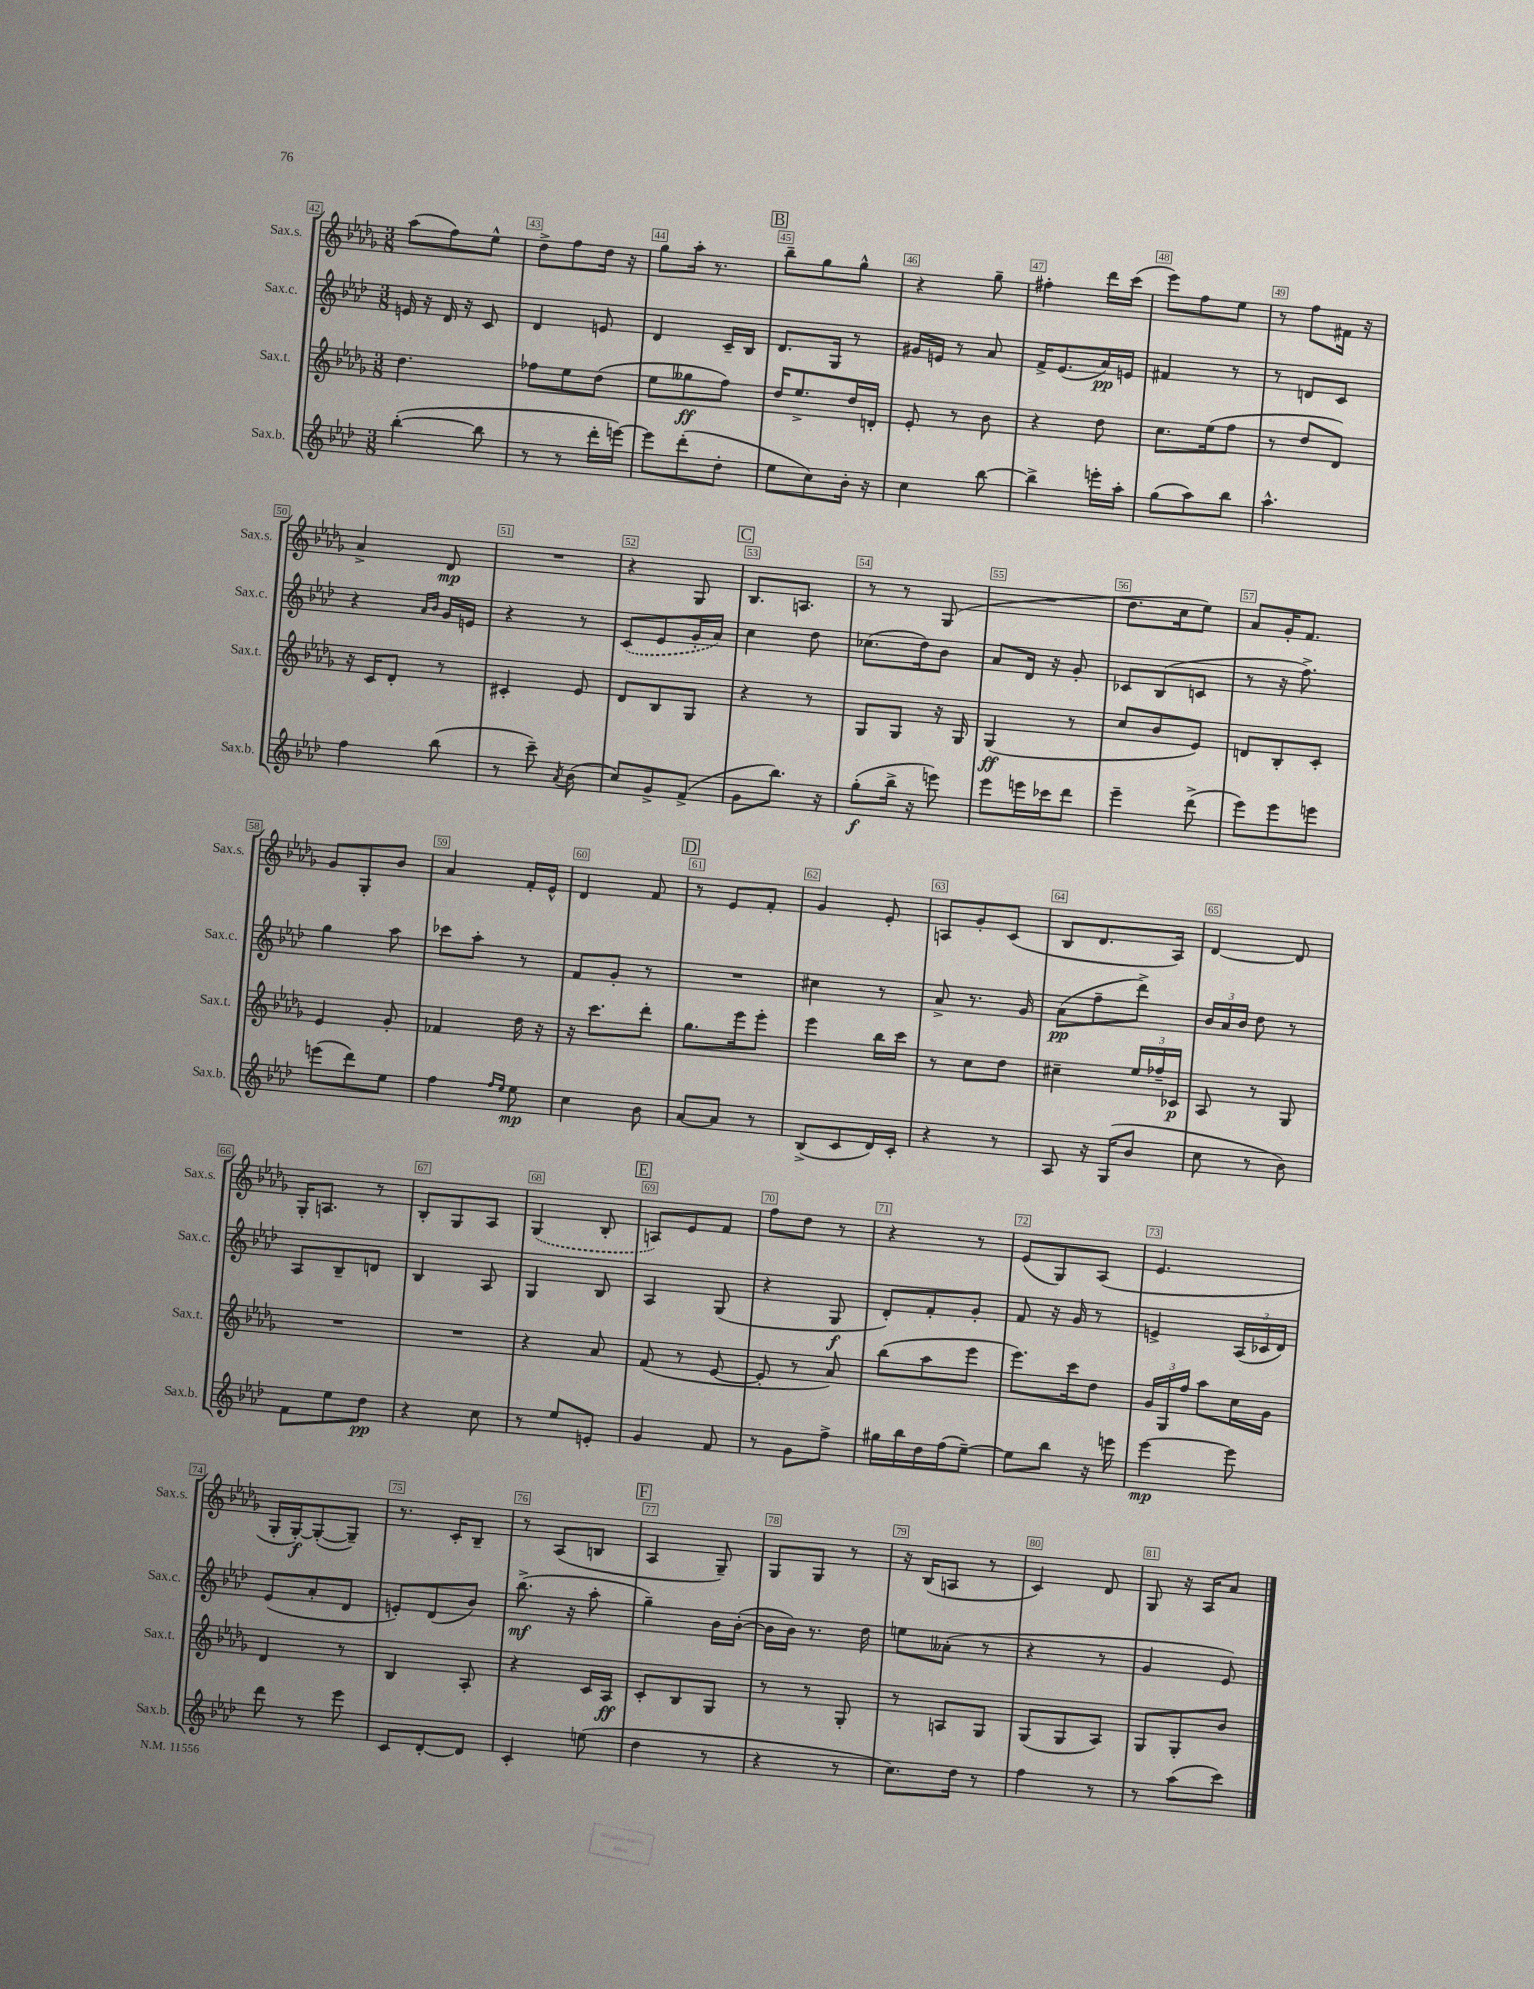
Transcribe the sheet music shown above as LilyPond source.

<<
\new StaffGroup <<
\new Staff = "s0" \with { instrumentName = "Sax.s." shortInstrumentName = "Sax.s." } {
    \clef treble \key des \major \numericTimeSignature \time 3/8
    \autoBeamOff aes''8[( f''8) ees''8]-^ |
    des''8[-> f''8 des''16] r16 |
    ges''8[ aes''16]-. r8. |
    \mark \markup { \box "B" } bes''8[-- ges''8 ges''8]-^ |
    r4 ges''8-- |
    fis''4-. des'''16[ c'''16]( |
    ees'''8[) f''8 ees''8] |
    r8 f''8[ fis'16] r16 |
    aes'4-> des'8\mp |
    R4. |
    r4 ges8 |
    \mark \markup { \box "C" } bes8.[ a8.] |
    r8 r8 ges8( |
    R4. |
    des''8.[ c''16 ees''8]) |
    aes'8[ ges'16-. f'8.] |
    ges'8[ ges8-. bes'8] |
    aes'4 f'16[-. ees'16]-^ |
    des'4 f'8 |
    \mark \markup { \box "D" } r8 ees'8[ f'8]-. |
    ges'4 ees'8-. |
    a8[ ges'8-. c'8]( |
    bes8[ des'8. aes16]) |
    des'4~ des'8 |
    ges16[-. a8.] r8 |
    bes8[-. ges8 aes8] |
    \once \slurDashed ges4( bes8-. |
    \mark \markup { \box "E" } a8[) ees'8 f'8] |
    f''8[ des''8] r8 |
    r4 r8 |
    ees'8[( ges8) aes8]( |
    ees'4. |
    ges16[-. ges16~-.\f) ges8~-.( ges8]--) |
    r8. c'16[-. bes8]-- |
    r8 aes8[( b8] |
    \mark \markup { \box "F" } aes4 ges8--) |
    ges8[ ges8] r8 |
    r16 bes16[( a8] r8 |
    c'4) des'8 |
    ges8 r16 aes16[ aes'8] \bar "|." |
}
\new Staff = "s1" \with { instrumentName = "Sax.c." shortInstrumentName = "Sax.c." } {
    \clef treble \key aes \major \numericTimeSignature \time 3/8
    \autoBeamOff e'16 r16 des'16 r16 c'8 |
    des'4 e'8 |
    des'4 c'16[-- bes16] |
    \mark \markup { \box "B" } des'8.[ g16] r8 |
    gis'16[ e'16] r8 aes'8 |
    f'16[-> ees'8.( aes'16\pp) e'16] |
    fis'4 r8 |
    r8 d'8[ c'8] |
    r4 \grace { aes'16[ bes'16] } g'16[ e'16] |
    r4 r8 |
    \once \slurDashed c'8[( ees'8 g'16-. aes'16]) |
    \mark \markup { \box "C" } c''4 des''8 |
    ces''8.[( des''16) bes'8] |
    aes'8[ des'16] r16 g'8-. |
    ces'8[ bes8( c'8] |
    r8 r16 f''8.->) |
    g''4 aes''8 |
    ces'''8[ aes''8]-. r8 |
    f'8[ g'8]-. r8 |
    \mark \markup { \box "D" } R4. |
    cis''4 r8 |
    aes'8-> r8. g'16 |
    aes'8[\pp( f''8-- des'''8]->) |
    \tuplet 3/2 { bes'16[ aes'16 bes'16] } des''8 r8 |
    aes8[ bes8-- d'8] |
    bes4 aes8 |
    g4 bes8 |
    \mark \markup { \box "E" } aes4 g8( |
    r4 g8\f |
    des'8[-.) f'8-. g'8]-. |
    f'8 r16 g'16 r8 |
    e'4-> \tuplet 3/2 { aes16[( ces'16 des'16]) } |
    ees'8[( aes'8-. des'8] |
    e'8[-.) des'8( bes'8]) |
    bes''8.->\mf( r16 aes''8-. |
    \mark \markup { \box "F" } g''4--) bes'16[ bes'16]~-.( |
    bes'16[ bes'16]) r8. des''16 |
    e''8[ aeses'8]-.( r8 |
    r4 r8 |
    g'4 ees'8) \bar "|." |
}
\new Staff = "s2" \with { instrumentName = "Sax.t." shortInstrumentName = "Sax.t." } {
    \clef treble \key des \major \numericTimeSignature \time 3/8
    \autoBeamOff des''4. |
    fes''8[ ees''8 des''8]( |
    ees''8[ geses''8\ff f''8]) |
    \mark \markup { \box "B" } des''16[ ees''8.-> des''16 d'16]-. |
    ees'8-. r8 bes'8 |
    r4 des''8 |
    c''8.[ ees''16( f''8] |
    r8 des''8[ des'8]) |
    r16 c'16[ des'8]-. r8 |
    cis'4-. ees'8 |
    des'8[ bes8 ges8] |
    \mark \markup { \box "C" } r4 r8 |
    ges8[ ges8] r16 ges16 |
    ges4\ff( r8 |
    c''8[ bes'8 ees'8]) |
    d'8[ bes8-. c'8]-. |
    ees'4 ges'8-. |
    fes'4 des''16 r16 |
    r16 c'''8.[ des'''8]-. |
    \mark \markup { \box "D" } ges''8.[ ees'''16 ees'''8]-. |
    ees'''4 bes''16[ c'''16] |
    r8 c''8[ des''8] |
    cis''4-- \tuplet 3/2 { ees''16[ fes''16-- ces'16]\p } |
    aes8 r8 ges8 |
    R4. |
    R4. |
    r4 aes'8 |
    \mark \markup { \box "E" } f'8( r8 ees'8~ |
    ees'8-. r8 aes'8) |
    bes''8[( aes''8 ees'''8] |
    ees'''8.[) c'''16 des''8] |
    \tuplet 3/2 { ges'16[ ges16 f''16] } aes''8[ c''16 ges'16] |
    des'4 r8 |
    bes4 aes8-. |
    r4 c'16[ aes16]\ff |
    \mark \markup { \box "F" } c'8[-. bes8 ges8] |
    r8 r8 ges8-. |
    r8 a8[ ges8] |
    ges8[( ges8 aes8]) |
    ges8[ ges8-. bes'8] \bar "|." |
}
\new Staff = "s3" \with { instrumentName = "Sax.b." shortInstrumentName = "Sax.b." } {
    \clef treble \key aes \major \numericTimeSignature \time 3/8
    \autoBeamOff bes''4~-.( bes''8 |
    r8 r8 des'''16[-. e'''16]~) |
    e'''8[ des'''8-.( des''8]-. |
    \mark \markup { \box "B" } ees''8[ c''8) bes'16]-. r16 |
    c''4 bes''8~ |
    bes''4-> e'''16[-. aes''16]-. |
    g''8[( aes''8) bes''8] |
    aes''4.-^ |
    f''4 bes''8( |
    r8 c'''8--) \acciaccatura { aes'8 } bes'8( |
    c''8[) g'8-> f'8]->( |
    \mark \markup { \box "C" } g'8[ bes''8.]) r16 |
    g''8[-.\f( bes''16]-> r16 e'''8) |
    ees'''8[ e'''16 ces'''16 des'''8] |
    ees'''4-- des'''8->( |
    ees'''8[) ees'''8 e'''8] |
    e'''8[( des'''8) ees''8] |
    f''4 \grace { f''16[ ees''16] } ees''8\mp |
    c''4 bes'8 |
    \mark \markup { \box "D" } aes'8[~ aes'8] r8 |
    bes8[->( c'8 des'16) c'16]-. |
    r4 r8 |
    aes8 r16 g16[( bes'8] |
    c''8 r8 bes'8) |
    f'8[ ees''8 des''8]\pp |
    r4 c''8 |
    r8 ees''8[ e'8]-. |
    \mark \markup { \box "E" } g'4 f'8 |
    r8 g'8[ f''8]-> |
    gis''16[ bes''16 des''16 f''16( ees''8]~--) |
    ees''8[ bes''8] r16 e'''16 |
    ees'''4~\mp ees'''8 |
    des'''8 r8 ees'''8 |
    c'8[ des'8~-. des'8] |
    c'4-. e''8( |
    \mark \markup { \box "F" } des''4 r8 |
    r4 r8 |
    c''8.[) des''16] r8 |
    f''4 r8 |
    r8 aes''8[( c'''8]) \bar "|." |
}
>>
>>
\layout { \context { \Score currentBarNumber = #42 \override BarNumber.break-visibility = ##(#f #t #t) barNumberVisibility = #all-bar-numbers-visible \override BarNumber.stencil = #(make-stencil-boxer 0.1 0.3 ly:text-interface::print) } }
